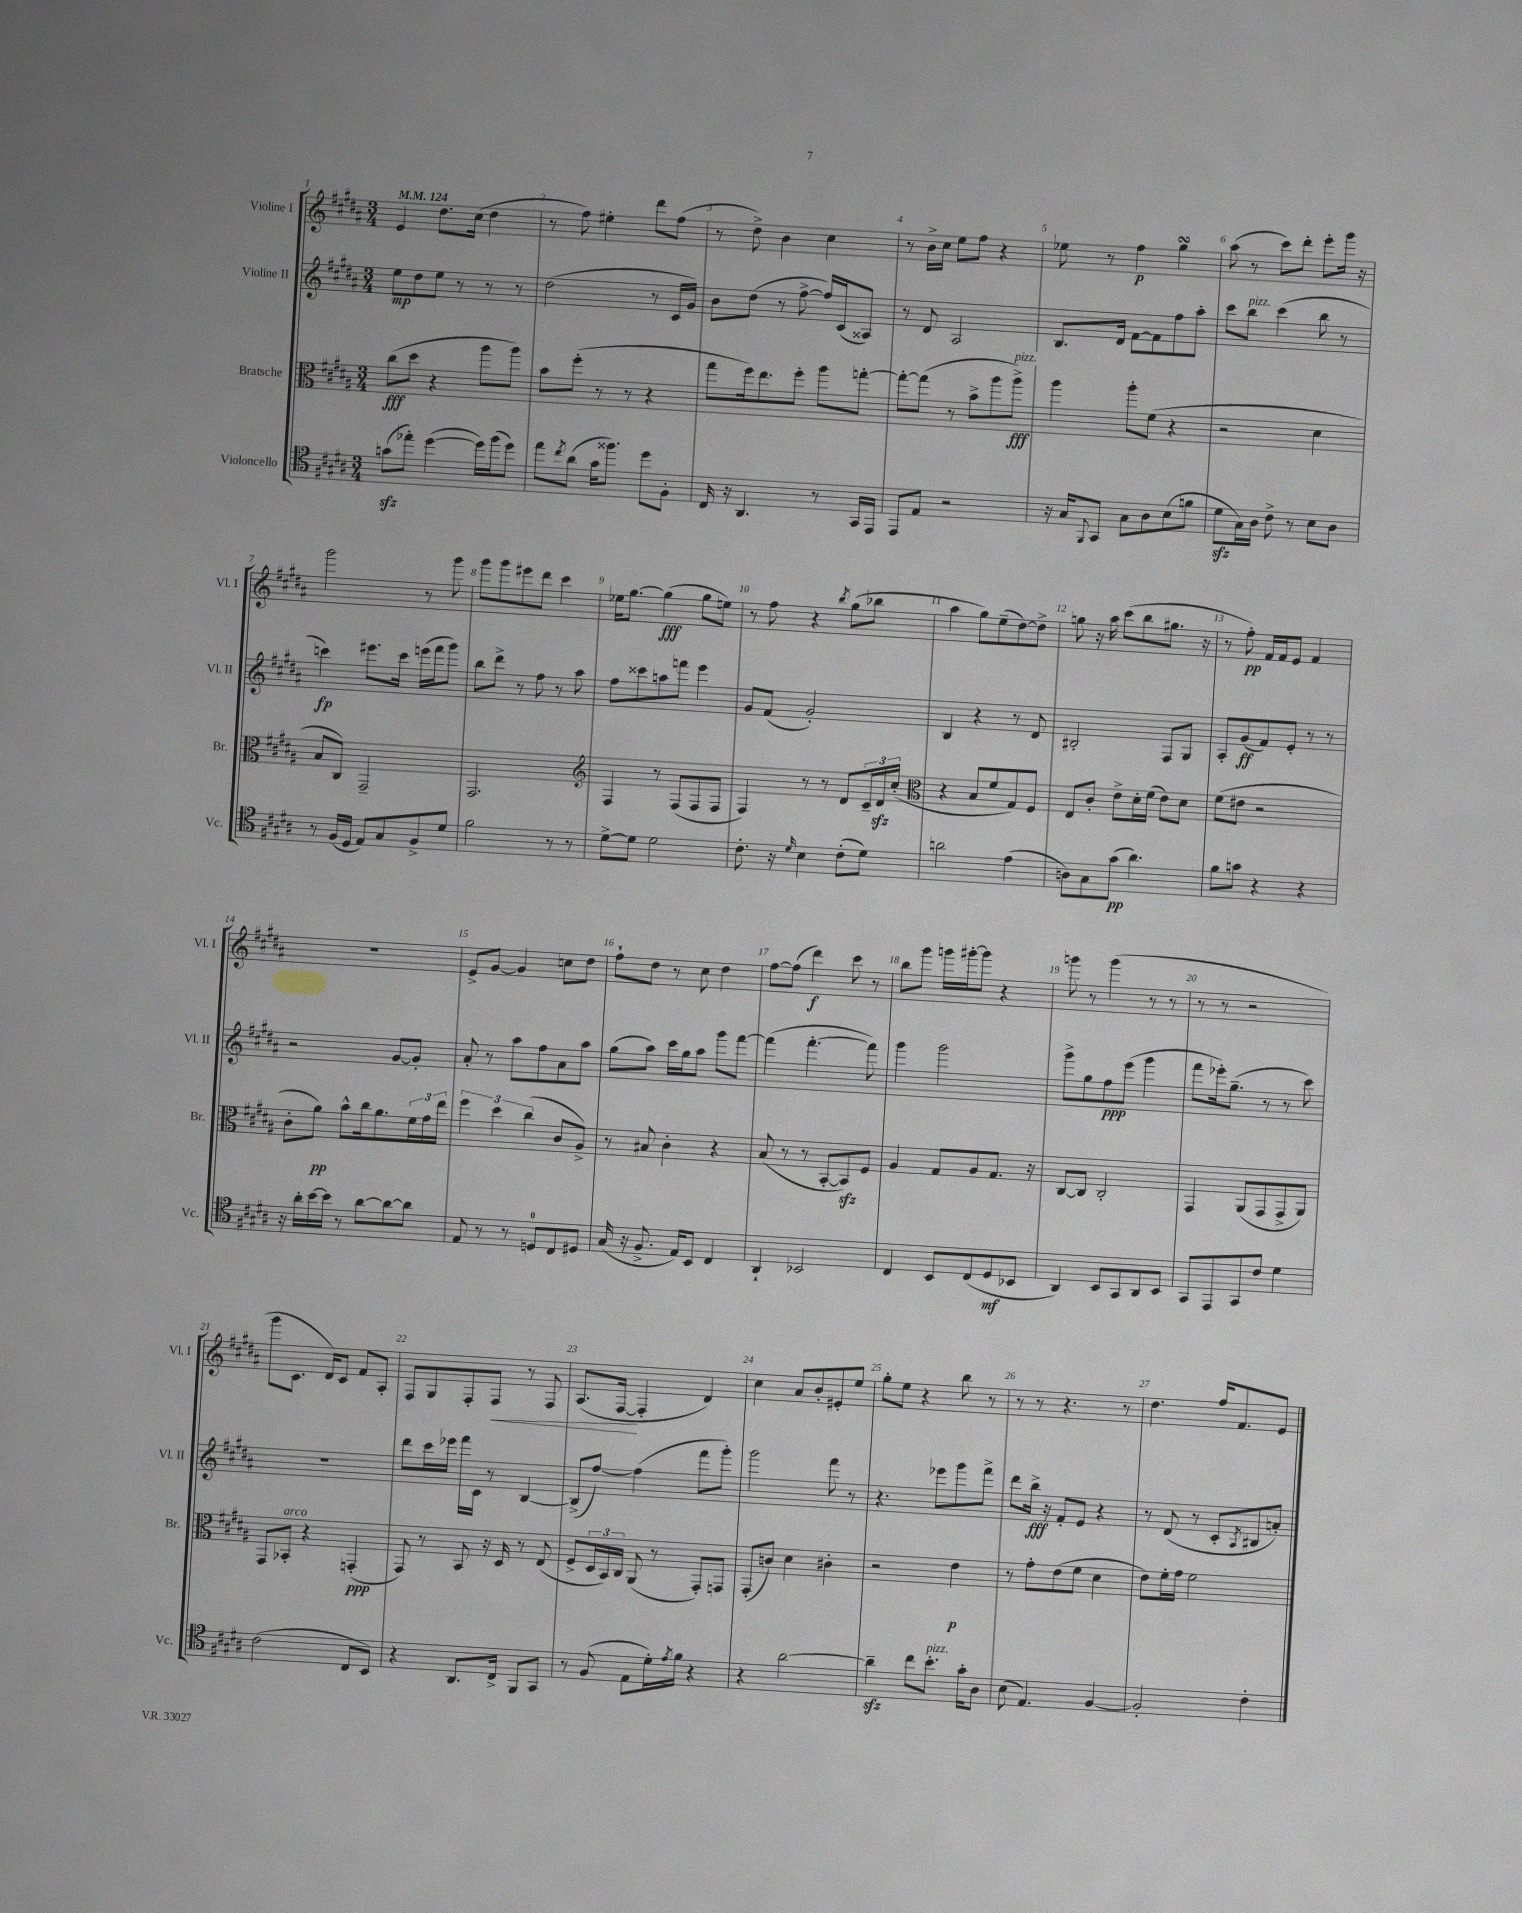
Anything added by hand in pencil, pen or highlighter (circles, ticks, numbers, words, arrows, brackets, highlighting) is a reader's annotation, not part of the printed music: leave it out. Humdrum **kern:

**kern	**kern	**kern	**kern
*staff4	*staff3	*staff2	*staff1
*clefC4	*clefC3	*clefG2	*clefG2
*k[f#c#g#d#a#]	*k[f#c#g#d#a#]	*k[f#c#g#d#a#]	*k[f#c#g#d#a#]
*M3/4	*M3/4	*M3/4	*M3/4
*MM124	*MM124	*MM124	*MM124
(8g\L	(8cc#\L	8ee\L	4e/
8ee-'\J)	8dd#\J	8dd#\	.
([4dd#\	4r	8ee\J	8.dd#\L
.	.	8r	.
.	.	.	(16cc#\Jk
16dd#\]LL)	8aa#\L	8r	4dd#\
(16ff#\J	.	.	.
8dd#\J)	8aa#\J)	8r	.
=	=	=	=
8ee\L	8b\L	(2dd#\	8r
8qcc#/	.	.	.
(8a#\J	(8ff#'\J	.	8ff#\)
16g#\LK	8r	.	4ee#'\
8.ff##\J)	.	.	.
.	8r	.	.
8dd#\L	4r	8r	8ddd#\L
8F#'\J	.	16c#/LL	(8ff#\J
.	.	16g#/JJ)	.
=	=	=	=
16C#/	8gg#\L	8b\L	8r
16r	.	.	.
4.AA#/	16ff#\k)	(8dd#\J	8dd#^\)
.	8.ee\	.	.
.	.	8r	4b\
.	8ff#'\J	[8ff#^\	.
8r	8aa#\L	16ff#/]LL)	4cc#\
.	.	(16c#/J	.
16GG#/LL	[8gg'\J	8A##/J)	.
16EE/JJ	.	.	.
=	=	=	=
8EE/L	8gg'\_L	8r	8r
8E/J	(8gg\]J	8d#/	16b^\LL
.	.	.	16cc#\JJ
2r	8r	2A#/	8ee\L
.	8b^\L	.	8ff#\J
.	8aa#\	.	4r
.	8aa#^\J)	.	.
=	=	=	=
16r	4aa#\	8.B/L	8ee-\
16G#/LK	.	.	.
8qqFF#/	.	.	.
8GG#/J	.	.	8r
.	.	16d#/Jk	.
8G#\L	8aa#'\L	[8f#\L	4ff#\
8A#\	(8f#\J	8f#\]	.
(8B\	4r	8ff#\	4gg#\
8f\J	.	8aa#'\J	.
=	=	=	=
8d#\L	2r	8ccc#\L	(8aa#\
16G#\L)	.	8bb\J	8r
16A#\JJ	.	.	.
8c#^\	.	(4ccc#\	8ccc#\L)
8r	.	.	8ddd#'\J
8B\L	4d#\	8bb\	8eee'\L
8A#\J	.	8r	16ggg#\Jk
.	.	.	16r
=	=	=	=
8r	8B/L	4ccc\)	2ggg#\
(16F#/LL	8C#/J)	.	.
16D#/JJ	.	.	.
8E/L)	2GG#~/	8.eee#\L	.
8G#/	.	.	.
.	.	16ccc\Jk	.
8F#^/	.	(16eee\LL	8r
.	.	16fff#\J	.
8d#/J	.	8ggg#\J)	8ggg#\
=	=	=	=
2f#\	2.GG#/	8bb\L	8ggg#\L
.	.	8ddd#^\J	8ggg#\
.	.	8r	8eee#\
.	.	8ff#\	8ddd#\J
8r	.	8r	4ccc#\
8r	.	8aa#\	.
=	=	=	=
*	*clefG2	*	*
[8d#^\L	4F#/	8ff#\L	16ee-\LK
.	.	.	[8.gg#\J
8d#\]J	.	8ccc##\	.
2d#\	8r	8aa\	(4gg#\]
.	(8F#/L	8fff\J	.
.	8F#/	4eee\	8gg#\L
.	8F#/J	.	8ee\J)
=	=	=	=
8.c#'\	4F#/)	8g#/L	8r
.	.	(8f#/J	8ff#\
16r	.	.	.
16qqd#/	.	.	.
4B\	8r	2g#'/)	4r
.	8r	.	.
.	.	.	8qbb/
(8c#'\L	8d#/L	.	(8gg#\L
8d#\J)	24c#~/L	.	8bb-\J
.	24d#/	.	.
.	(24cc#'/JJ	.	.
=	=	=	=
*	*clefC3	*	*
2a\	4r	4B/	4aa#\
.	8B/L	4r	8gg#\L)
.	8f#/	.	(8ee~\
(4e\	8G#/)	8r	[8dd#\)
.	8F#/J	8d#/	8dd#^\]J
=	=	=	=
8A\L)	8E/L	2B#'/	8gg\
8G#\	8c#'/J	.	16r
.	.	.	16aa#\
(8g#\J	8e^\L	.	(8ccc#\L
4.a#\)	16d#'\L	.	8bb\
.	(16f#\JJ	.	.
.	8e\L)	8F#/L	8.gg#\J
.	8d#\J	8G#/J	.
.	.	.	16r
=	=	=	=
8f#\L	(8f#\L	8A#'/L	8r
8g\J	8e#\J	(8g#/	8ff#'\)
4r	2r	8f#/)	16f#/LL
.	.	.	16f#/J
.	.	8e'/J	8e/J
4r	.	8r	4f#/
.	.	8r	.
=	=	=	=
16r	8c#'\L	2r	2.r
16a#'\LL	.	.	.
[16b\	8a#\J)	.	.
16b\]JJ	.	.	.
8r	8b^^\L	.	.
[8a#\L	16cc#\k	.	.
.	8.a#\	.	.
8a#\_	.	[8g#/L	.
8a#\]J	24f#\L	8g#'/]J	.
.	24g#\	.	.
.	24ee\JJ	.	.
=	=	=	=
8E/	6ff#\	8a#'/	8e^/L
8r	.	8r	[8g#/J
.	6dd#\	.	.
8r	.	8aa#\L	4g#/]
.	(6cc#\	.	.
8D/L	.	8ff#\	.
8C#/	8c#/L	8a#\	8cc\L
8D#/J	8A#^/J)	8aa#\J	8dd#\J
=	=	=	=
(16G#/	8r	(8gg#\L	8ff#`\L
16r	.	.	.
8.F#^/	8B#/	8aa#\J)	8dd#\J
.	4c#'\	16ccc#\LL	8r
16E/LK)	.	16gg#\J	.
8BB/J	.	8aa#\J	8cc#\
4C#/	4r	8ggg#\L	4dd#\
.	.	[8fff#\J	.
=	=	=	=
4AA#`/	(8B/	(4fff#\]	[8ff#\L
.	8r	.	(8ff#\]J
2BB-/	8r	[4.fff#'\	4ddd#\)
.	[8BB'/L	.	.
.	8BB/])	.	8ccc#\
.	8F#/J	8fff#\])	8r
=	=	=	=
4C#/	4A#/	4ggg#\	8bb\L
.	.	.	8ggg#\J
8BB/L	8G#/L	2ggg#\	16ggg\LL
.	.	.	[16ggg#'\J
(8C#/	8A#/	.	8ggg#\]J
8D#/	8.G#/J	.	4r
8BB-/J	.	.	.
.	16r	.	.
=	=	=	=
4AA#/)	[8C#/L	8ggg#^\L	8ggg\
.	8C#/]J	8gg#\	8r
8BB/L	2C#'/	8ff#\	(4ggg\
8GG#/	.	(8eee\J	.
8AA#/	.	4ggg#\	8r
8BB/J	.	.	8r
=	=	=	=
8GG#/L	4GG#/	8fff#\L	8r
8EE/	.	16eee-'\k)	8r
.	.	(8.gg#~\J	.
8GG#/	(8AA#/L	.	2r
8c#/J	8GG#/	8r	.
4d#\	8GG#^/	8r	.
.	8AA#/J)	8ccc#\)	.
=	=	=	=
(2c#\	8GG#/L	2.r	8ggg#\L
.	8BB-'/J	.	8.c#\J
.	4r	.	.
.	.	.	16d#/LK)
.	.	.	8c#/J
8C#/L	(4GG'/	.	8f#/L
8BB/J)	.	.	8A#'/J
=	=	=	=
4r	8GG#/)	8ddd#\L	8F#/L
.	8r	16ccc#\L	8G#/
.	.	16eee-\JJ	.
8.AA#/L	8BB/	16fff#\LL	8F#'/
.	.	16c#\JJ	.
.	16r	8r	8F#/J
16C#^/Jk	16D#/	.	.
8FF#/L	8r	[4B/	8r
8GG#/J	(8E/	.	8F#/
=	=	=	=
8r	8F#^/L	(8B^/]L	(8.A#/L
(8F#/	24D#/L	[8ff#/J)	.
.	24BB/)	.	.
.	.	.	[16F#/Jk
.	24C#/JJ	.	.
8E\L	(8AA#/	(4ff#\]	4F#'/]
16d#'\L)	8r	.	.
8qe/	.	.	.
16f#\JJ	.	.	.
4r	8GG#'/L)	8fff#\L	4d#/)
.	8GG/J	8ggg#'\J)	.
=	=	=	=
4r	(8GG#'/L	2ggg#\	4cc#\
.	8c/J)	.	.
[2a#\	4d#\	.	8a#/L
.	.	.	8b'/
.	4c#'\	8fff#\	8e#'/
.	.	8r	8ee/J
=	=	=	=
4a#~\]	2r	4.r	8gg#'\L
.	.	.	8ee\J
8cc#\L	.	.	4r
8.b'\J	.	8eee-\L	.
.	4e\	8ggg#\	8bb\
16g#'\LK	.	.	.
8A#\J	.	8fff#^\J	8r
=	=	=	=
(8B\	8r	8ddd#\L	8r
4.E/)	8g#'\L	16bb^\Jk	8r
.	.	16r	.
.	(8e\	8f#'/L	4.r
.	8f#\J	8e/J	.
[4F#/	4d#\	4r	.
.	.	.	8r
=	=	=	=
2F#'/]	8e\L)	8r	4.dd#\
.	16f#'\L	(8d#/	.
.	16g#\JJ	.	.
.	2f#\	8r	.
.	.	8c#'/L	16ff#/LK
.	.	.	8.f#/
.	.	8qA#/	.
4c#'\	.	8B#/	.
.	.	8a'/J)	8e/J
==	==	==	==
*-	*-	*-	*-
